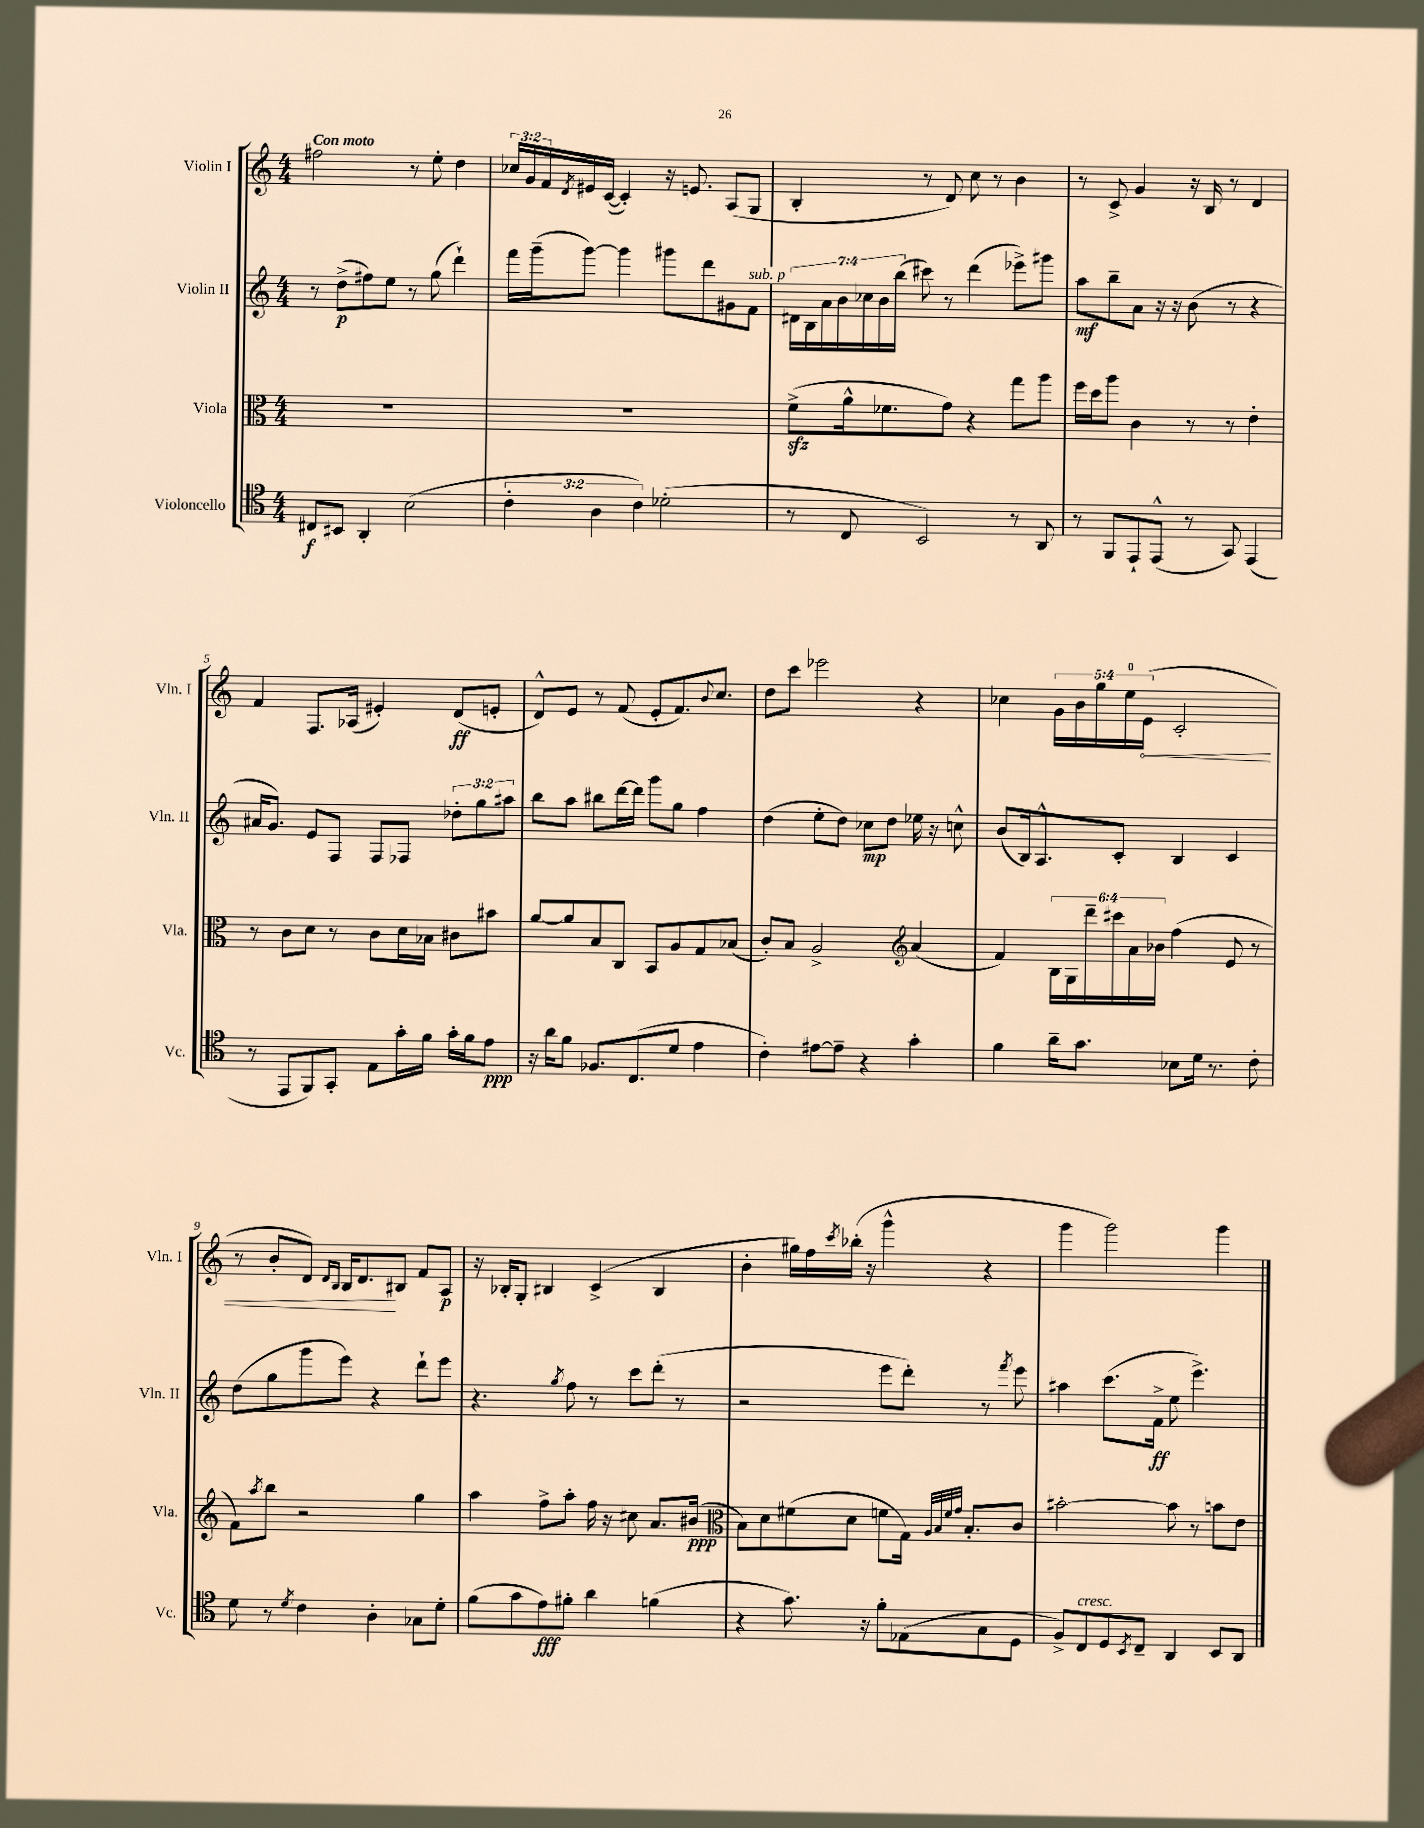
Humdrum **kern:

**kern	**dynam	**kern	**dynam	**kern	**dynam	**kern	**dynam
*part4	*part4	*part3	*part3	*part2	*part2	*part1	*part1
*staff4	*staff4	*staff3	*staff3	*staff2	*staff2	*staff1	*staff1
*I"Violoncello	*	*I"Viola	*	*I"Violin II	*	*I"Violin I	*
*I'Vc.	*	*I'Vla.	*	*I'Vln. II	*	*I'Vln. I	*
*clefC4	*	*clefC3	*	*clefG2	*	*clefG2	*
*k[]	*	*k[]	*	*k[]	*	*k[]	*
*M4/4	*	*M4/4	*	*M4/4	*	*M4/4	*
=1	=1	=1	=1	=1	=1	=1	=1
!	!	!	!	!	!	!LO:TX:a:B:t=Con moto	!
8C#X/L	f	1r	.	8r	.	2ff#X\	.
8BB#X/J	.	.	.	(8dd^\L	p	.	.
4AA'/	.	.	.	8ff#X\)	.	.	.
.	.	.	.	8ee\J	.	.	.
(2B\	.	.	.	8r	.	8r	.
.	.	.	.	(8gg\	.	8ee'\	.
.	.	.	.	4ddd`\)	.	4dd\	.
=2	=2	=2	=2	=2	=2	=2	=2
6c'\	.	1r	.	16fff\LL	.	24cc-X/LL	.
.	.	.	.	.	.	24g/	.
.	.	.	.	(16ggg~\J	.	.	.
.	.	.	.	.	.	24f/	.
.	.	.	.	.	.	8qd/	.
.	.	.	.	[8ggg\J)	.	16e#X/	.
6A\	.	.	.	.	.	.	.
.	.	.	.	.	.	([16c/JJ	.
.	.	.	.	4ggg\]	.	4c'/])	.
6c\)	.	.	.	.	.	.	.
(2d-X'\	.	.	.	8ggg#X\L	.	16r	.
.	.	.	.	.	.	8.en/	.
.	.	.	.	8ddd\	.	.	.
.	.	.	.	8g#X\	.	(8A/L	.
!	!	!	!	!LO:TX:a:i:t=sub. p	!	!	!
.	.	.	.	8f\J	.	8G/J	.
=3	=3	=3	=3	=3	=3	=3	=3
8r	.	(8fzz^\L	.	28d#X\LL	.	4B'/	.
.	.	.	.	28B\	.	.	.
.	.	.	.	28a\	.	.	.
.	.	.	.	28b\	.	.	.
8C/	.	16a^^\k	.	.	.	.	.
.	.	.	.	28cc-X\	.	.	.
.	.	.	.	28b\	.	.	.
.	.	8.f-X\	.	.	.	.	.
.	.	.	.	(28bb\JJ	.	.	.
2BB/)	.	.	.	8ccc#X\)	.	8r	.
.	.	8g\J)	.	8r	.	8d/)	.
.	.	4r	.	(4ddd\	.	8cc\	.
.	.	.	.	.	.	8r	.
8r	.	8gg\L	.	8eee-X^\L)	.	4b\	.
8AA/	.	8aa\J	.	8ggg#X\J	.	.	.
=4	=4	=4	=4	=4	=4	=4	=4
8r	.	16ff\LL	.	8aa\L	mf	8r	.
.	.	16dd\J	.	.	.	.	.
8FF/L	.	8aa\J	.	8bb~\	.	8c^/	.
8EE`/	.	4c\	.	8a\J	.	4g/	.
(8EE^^/J	.	.	.	16r	.	.	.
.	.	.	.	16r	.	.	.
8r	.	8r	.	(8b\	.	16r	.
.	.	.	.	.	.	16B/	.
8GG/)	.	8r	.	8r	.	8r	.
(4EE/	.	4e'\	.	4r	.	4d/	.
!!LO:LB:g=z
=5	=5	=5	=5	=5	=5	=5	=5
8r	.	8r	.	16a#X/KL	.	4f/	.
.	.	.	.	8.g/J)	.	.	.
8EE/L	.	8c\L	.	.	.	.	.
8FF/)	.	8d\J	.	8e/L	.	8.F/L	.
8GG'/J	.	8r	.	8F/J	.	.	.
.	.	.	.	.	.	(16A-X/Jk	.
8E\L	.	8c\L	.	8F/L	.	4e#X'/)	.
16g'\L	.	16d\L	.	8F-X/J	.	.	.
16f\JJ	.	16B-X\JJ	.	.	.	.	.
16g'\LL	.	8c#X\L	.	12dd-X'\L	.	(8d/L	ff
16f\J	.	.	.	.	.	.	.
.	.	.	.	12gg\	.	.	.
8e\J	ppp	8b#X\J	.	.	.	8en'/J	.
.	.	.	.	12aa#X\J	.	.	.
=6	=6	=6	=6	=6	=6	=6	=6
16r	.	[8a/L	.	8bb\L	.	8d^^/L)	.
16a\KL	.	.	.	.	.	.	.
8f\J	.	8a/]	.	8aa\J	.	8e/J	.
8.F-X/L	.	8B/	.	8bb#X\L	.	8r	.
.	.	8C/J	.	[16ddd\L	.	(8f/	.
(8.C/	.	.	.	16ddd\JJ]	.	.	.
.	.	8BB/L	.	8ggg\L	.	8e'/L	.
8d/J	.	8A/	.	8gg\J	.	8.f/)	.
4e\	.	8G/	.	4ff\	.	.	.
.	.	.	.	.	.	8qqb/	.
.	.	.	.	.	.	8.cc/J	.
.	.	(8B-X/J	.	.	.	.	.
=7	=7	=7	=7	=7	=7	=7	=7
4c'\)	.	8c'/L)	.	(4dd\	.	8dd\L	.
.	.	8B/J	.	.	.	8ccc\J	.
[8e#X\L	.	2A^/	.	8ee'\L	.	2eee-X\	.
8e#~\J]	.	.	.	8dd\J)	.	.	.
4r	.	.	.	8cc-X\L	mp	.	.
.	.	.	.	8dd\J	.	.	.
*	*	*clefG2	*	*	*	*	*
4g'\	.	(4a/	.	16ee-X\	.	4r	.
.	.	.	.	16r	.	.	.
.	.	.	.	8ccn^^\	.	.	.
=8	=8	=8	=8	=8	=8	=8	=8
4f\	.	4f/)	.	(8b/L	.	4cc-X\	.
.	.	.	.	16B/k)	.	.	.
.	.	.	.	8.A^^/	.	.	.
16a~\KL	.	24B\LL	.	.	.	20g\LL	.
.	.	24G\	.	.	.	.	.
.	.	.	.	.	.	20b\	.
8.g\J	.	.	.	.	.	.	.
.	.	24ddd~\	.	.	.	.	.
.	.	.	.	.	.	20gg\	.
.	.	24ccc#X\	.	8c'/J	.	.	.
.	.	.	.	.	.	20ee\	.
.	.	24a\	.	.	.	.	.
!	!	!	!	!	!	!	!LO:HP:b
.	.	.	.	.	.	(20e\JJ	<
.	.	24b-X\JJ	.	.	.	.	.
8B-X\L	.	(4ff\	.	4B/	.	2c'/	.
16d\Jk	.	.	.	.	.	.	.
8.r	.	.	.	.	.	.	.
.	.	8e/	.	4c/	.	.	.
8c'\	.	8r	.	.	.	.	.
!!LO:LB:g=z
=9	=9	=9	=9	=9	=9	=9	=9
8d\	.	8f\L)	.	(8dd\L	.	8r	.
.	.	8qaa/	.	.	.	.	.
8r	.	8bb\J	.	8gg\	.	8b'/L	.
8qd/	.	.	.	.	.	.	.
4c\	.	2r	.	8ggg\	.	8d/J)	.
.	.	.	.	.	.	16qqd/LL	.
.	.	.	.	.	.	16qqB/JJ	.
.	.	.	.	8eee\J)	.	16B/KL	.
.	.	.	.	.	.	8.d/	.
4A'\	.	.	.	4r	.	.	.
.	.	.	.	.	.	8B#X/J	[
8G-X\L	.	4gg\	.	8ddd`\L	.	8f/L	.
8d'\J	.	.	.	8eee\J	.	8A/J	p
=10	=10	=10	=10	=10	=10	=10	=10
(8f\L	.	4aa\	.	4.r	.	16r	.
.	.	.	.	.	.	16B-X'/KL	.
8g\	.	.	.	.	.	8G'/J	.
8e\)	fff	8ff^\L	.	.	.	4B#X/	.
.	.	.	.	8qgg/	.	.	.
8f#X'\J	.	8aa'\J	.	8ff\	.	.	.
4a\	.	16ff\	.	8r	.	(4c^/	.
.	.	16r	.	.	.	.	.
.	.	8cc#X\	.	8ccc\L	.	.	.
(4fn\	.	8.a/L	.	(8ddd'\J	.	4B#/	.
.	.	.	.	8r	.	.	.
.	.	(16b#X/Jk	ppp	.	.	.	.
=11	=11	=11	=11	=11	=11	=11	=11
*	*	*clefC3	*	*	*	*	*
4r	.	8B\L)	.	2r	.	4b'\	.
.	.	8d\	.	.	.	.	.
8.g\)	.	(8f#X\	.	.	.	16gg#X\LL)	.
.	.	.	.	.	.	16ff\	.
.	.	.	.	.	.	8qccc/	.
.	.	8d\J	.	.	.	(16bb-X'\JJ	.
16r	.	.	.	.	.	16r	.
8f'\L	.	8fn\L	.	8eee\L	.	4ggg^^\	.
(8E-X\	.	16G\Jk)	.	8ddd'\J)	.	.	.
.	.	32qqA/LLL	.	.	.	.	.
.	.	32qqB/	.	.	.	.	.
.	.	32qqf/	.	.	.	.	.
.	.	32qqg/JJJ	.	.	.	.	.
.	.	8.B'/L	.	.	.	.	.
8G\	.	.	.	8r	.	4r	.
.	.	.	.	8qfff/	.	.	.
8D\J	.	8c/J	.	8eee\	.	.	.
=12	=12	=12	=12	=12	=12	=12	=12
8F^/L)	.	[2b#X'\	.	4aa#X\	.	4ggg\	.
!LO:TX:a:i:t=cresc.	!	!	!	!	!	!	!
8C/	.	.	.	.	.	.	.
8D/	.	.	.	(8.ccc\L	.	2ggg\)	.
8qBB/	.	.	.	.	.	.	.
8C~/J	.	.	.	.	.	.	.
.	.	.	.	16f^\Jk	ff	.	.
4AA/	.	8b#\]	.	8ee\	.	.	.
.	.	8r	.	4.eee^\)	.	.	.
8BB/L	.	8bn\L	.	.	.	4ggg\	.
8AA/J	.	8e\J	.	.	.	.	.
==	==	==	==	==	==	==	==
*-	*-	*-	*-	*-	*-	*-	*-
